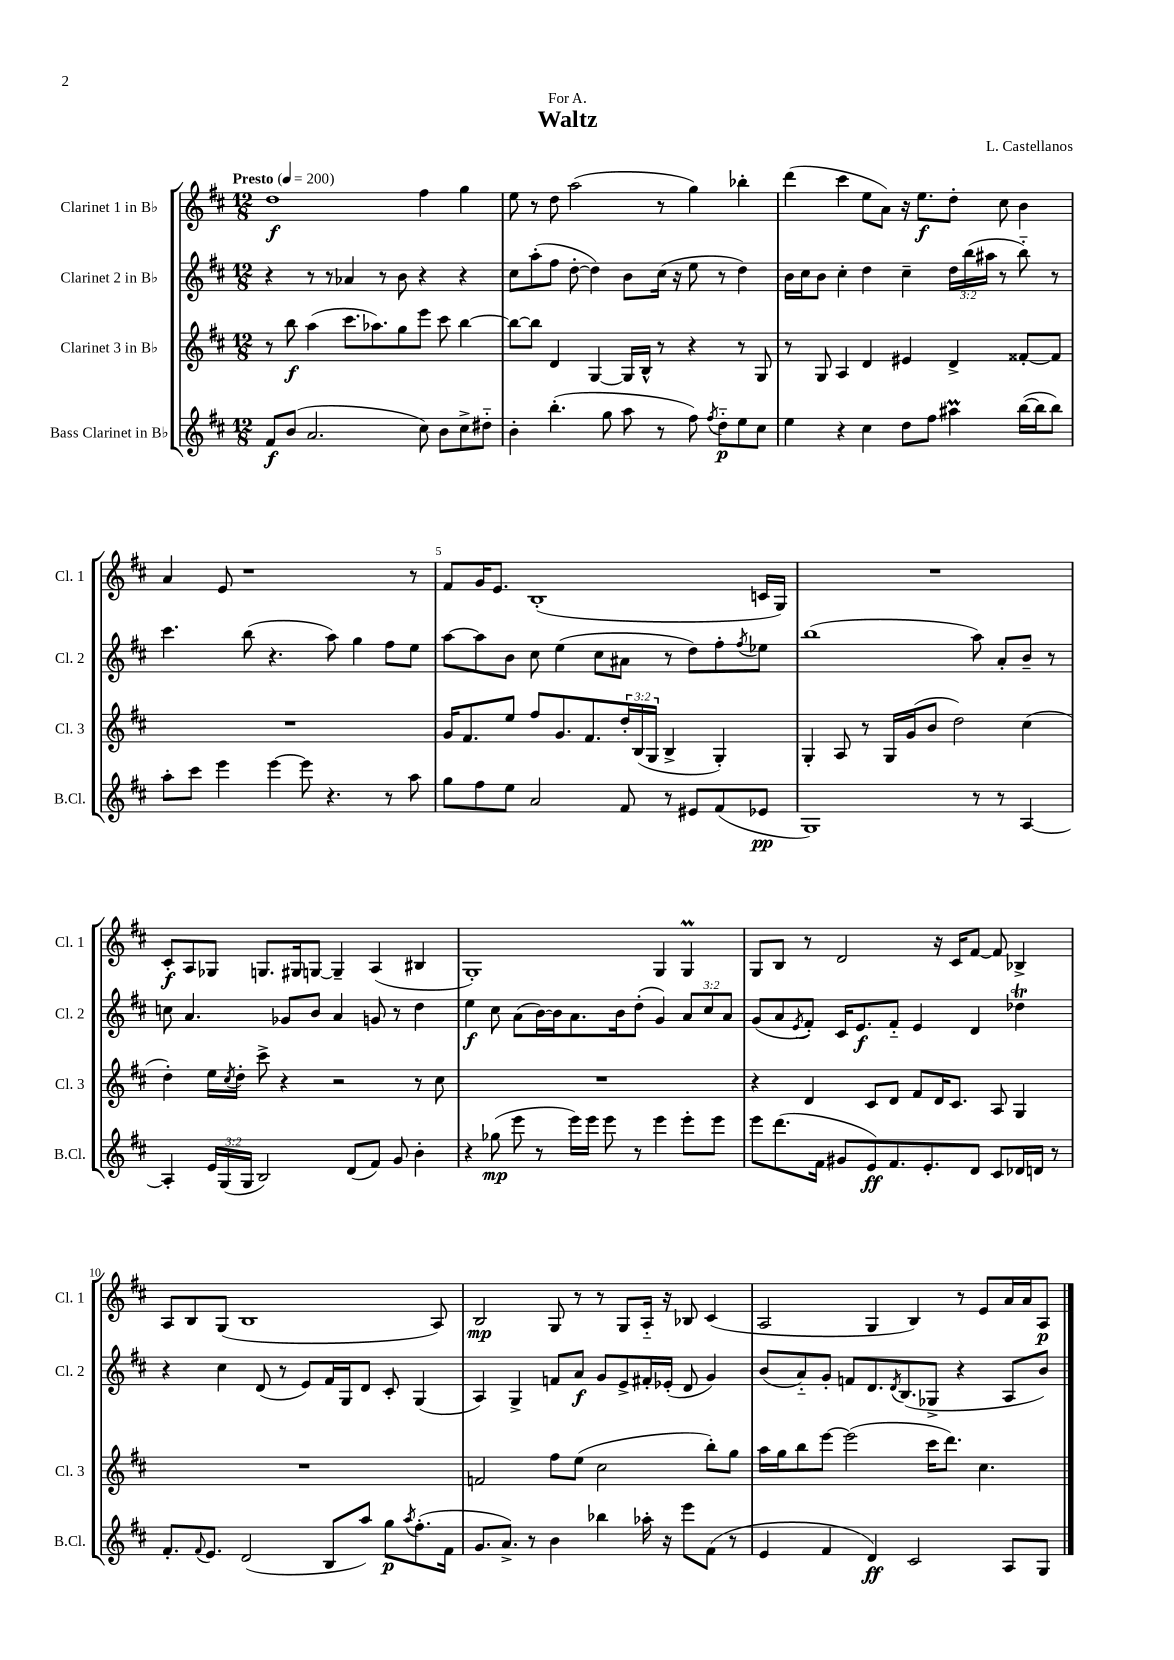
\header { title = "Waltz" composer = "L. Castellanos" dedication = "For A." }
<<
\new StaffGroup <<
\new Staff = "s0" \with { instrumentName = "Clarinet 1 in Bb" shortInstrumentName = "Cl. 1" } {
    \clef treble \key d \major \numericTimeSignature \time 12/8 \tempo "Presto" 4 = 200
    d''1\f fis''4 g''4 |
    e''8 r8 d''8 a''2( r8 g''4) bes''4-. |
    d'''4( cis'''4 e''8 a'8) r16 e''8.\f d''8-. cis''8 b'4 |
    a'4 e'8 r1 r8 |
    fis'8 g'16 e'8. b1-.( c'16 g16) |
    R1. |
    cis'8-.\f a8 ges8 g8. gis16 g8~ g4-- a4( bis4 |
    g1-.) g4 g4\prall |
    g8 b8 r8 d'2 r16 cis'16 fis'8~ fis'8 bes4-> |
    a8 b8 g8( b1 a8) |
    b2\mp g8 r8 r8 g8 a16-_ r16 bes8 cis'4( |
    a2 g4 b4) r8 e'8 a'16 a'16 a8\p \bar "|." |
}
\new Staff = "s1" \with { instrumentName = "Clarinet 2 in Bb" shortInstrumentName = "Cl. 2" } {
    \clef treble \key d \major \numericTimeSignature \time 12/8 \override Staff.TupletNumber.text = #tuplet-number::calc-fraction-text
    r4 r8 r8 aes'4 r8 b'8 r4 r4 |
    cis''8 a''8-.( fis''8 d''8~-. d''4) b'8 cis''16( r16 e''8 r8 d''4) |
    b'16 cis''16 b'8 cis''4-. d''4 cis''4-- \tuplet 3/2 { d''16 b''16( ais''16 } r8 b''8-_) r8 |
    cis'''4. b''8( r4. a''8) g''4 fis''8 e''8 |
    a''8~ a''8 b'8 cis''8 e''4( cis''8 ais'8 r8 d''8) fis''8-. \acciaccatura { fis''8 } ees''8 |
    b''1( a''8) a'8-. b'8-- r8 |
    c''8 a'4. ges'8 b'8 a'4 g'8 r8 d''4 |
    e''4\f cis''8 a'8( b'16~) b'16 a'8. b'16 d''8-.( g'4) \tuplet 3/2 { a'8 cis''8 a'8 } |
    g'8( a'8 \acciaccatura { e'8 } fis'8-.) cis'16 e'8.\f fis'8-_ e'4 d'4 des''4\trill |
    r4 cis''4 d'8( r8 e'8) fis'16 g16 d'8 cis'8-. g4( |
    a4) g4-> f'8 a'8\f g'8 e'8-> fis'16-. ees'16-.( d'8 g'4) |
    b'8( a'8-_) g'8-. f'8 d'8. \acciaccatura { d'8 } b8.( ges8-> r4 a8 b'8) \bar "|." |
}
\new Staff = "s2" \with { instrumentName = "Clarinet 3 in Bb" shortInstrumentName = "Cl. 3" } {
    \clef treble \key d \major \numericTimeSignature \time 12/8 \override Staff.TupletNumber.text = #tuplet-number::calc-fraction-text
    r8 b''8\f a''4( cis'''8. aes''8.) g''8 e'''8 cis'''8 b''4~ |
    b''8~ b''8 d'4 g4~ g16 b16-^ r8 r4 r8 g8 |
    r8 g8 a4 d'4 eis'4 d'4-> fisis'8~-. fisis'8 |
    R1. |
    g'16 fis'8. e''8 fis''8 g'8. fis'8. \tuplet 3/2 { d''16-. b16( g16 } b4-> g4-.) |
    g4-. a8 r8 g16 g'16( b'8 d''2) cis''4( |
    d''4-.) e''16 \acciaccatura { cis''8 } d''16-. cis'''8-> r4 r2 r8 cis''8 |
    R1. |
    r4 d'4 cis'8 d'8 fis'8 d'16 cis'8. a8 g4 |
    R1. |
    f'2 fis''8 e''8( cis''2 b''8-.) g''8 |
    a''16 g''16 b''8 e'''8~ e'''2( cis'''16 d'''8.) cis''4. \bar "|." |
}
\new Staff = "s3" \with { instrumentName = "Bass Clarinet in Bb" shortInstrumentName = "B.Cl." } {
    \clef treble \key d \major \numericTimeSignature \time 12/8 \override Staff.TupletNumber.text = #tuplet-number::calc-fraction-text
    fis'8\f b'8( a'2. cis''8) b'8 cis''8-> dis''8-_ |
    b'4-. b''4.-.( g''8 a''8 r8 fis''8) \acciaccatura { fis''8 } d''8-_\p e''8 cis''8 |
    e''4 r4 cis''4 d''8 fis''8 ais''4\prall b''16~( b''16 b''8) |
    a''8-. cis'''8 e'''4 e'''4~ e'''8 r4. r8 a''8 |
    g''8 fis''8 e''8 a'2 fis'8 r8 eis'8 fis'8( ees'8\pp |
    g1) r8 r8 a4~ |
    a4-. \tuplet 3/2 { e'16 g16( g16 } b2) d'8( fis'8) g'8 b'4-. |
    r4 ges''8\mp( e'''8 r8 e'''16) e'''16 e'''8 r8 e'''4 e'''8-. e'''8 |
    e'''8 d'''8.( fis'16 gis'8 e'8\ff) fis'8. e'8.-. d'8 cis'8 des'16 d'16 r8 |
    fis'8.-. \appoggiatura { fis'8 } e'8. d'2( b8 a''8) g''8\p \acciaccatura { a''8 } fis''8.-.( fis'16 |
    g'8. a'8.->) r8 b'4 bes''4 aes''16-. r16 e'''8 fis'8( r8 |
    e'4 fis'4 d'4\ff) cis'2 a8 g8 \bar "|." |
}
>>
>>
\layout { \context { \Score \override BarNumber.break-visibility = ##(#f #t #t) barNumberVisibility = #(every-nth-bar-number-visible 5) } }
